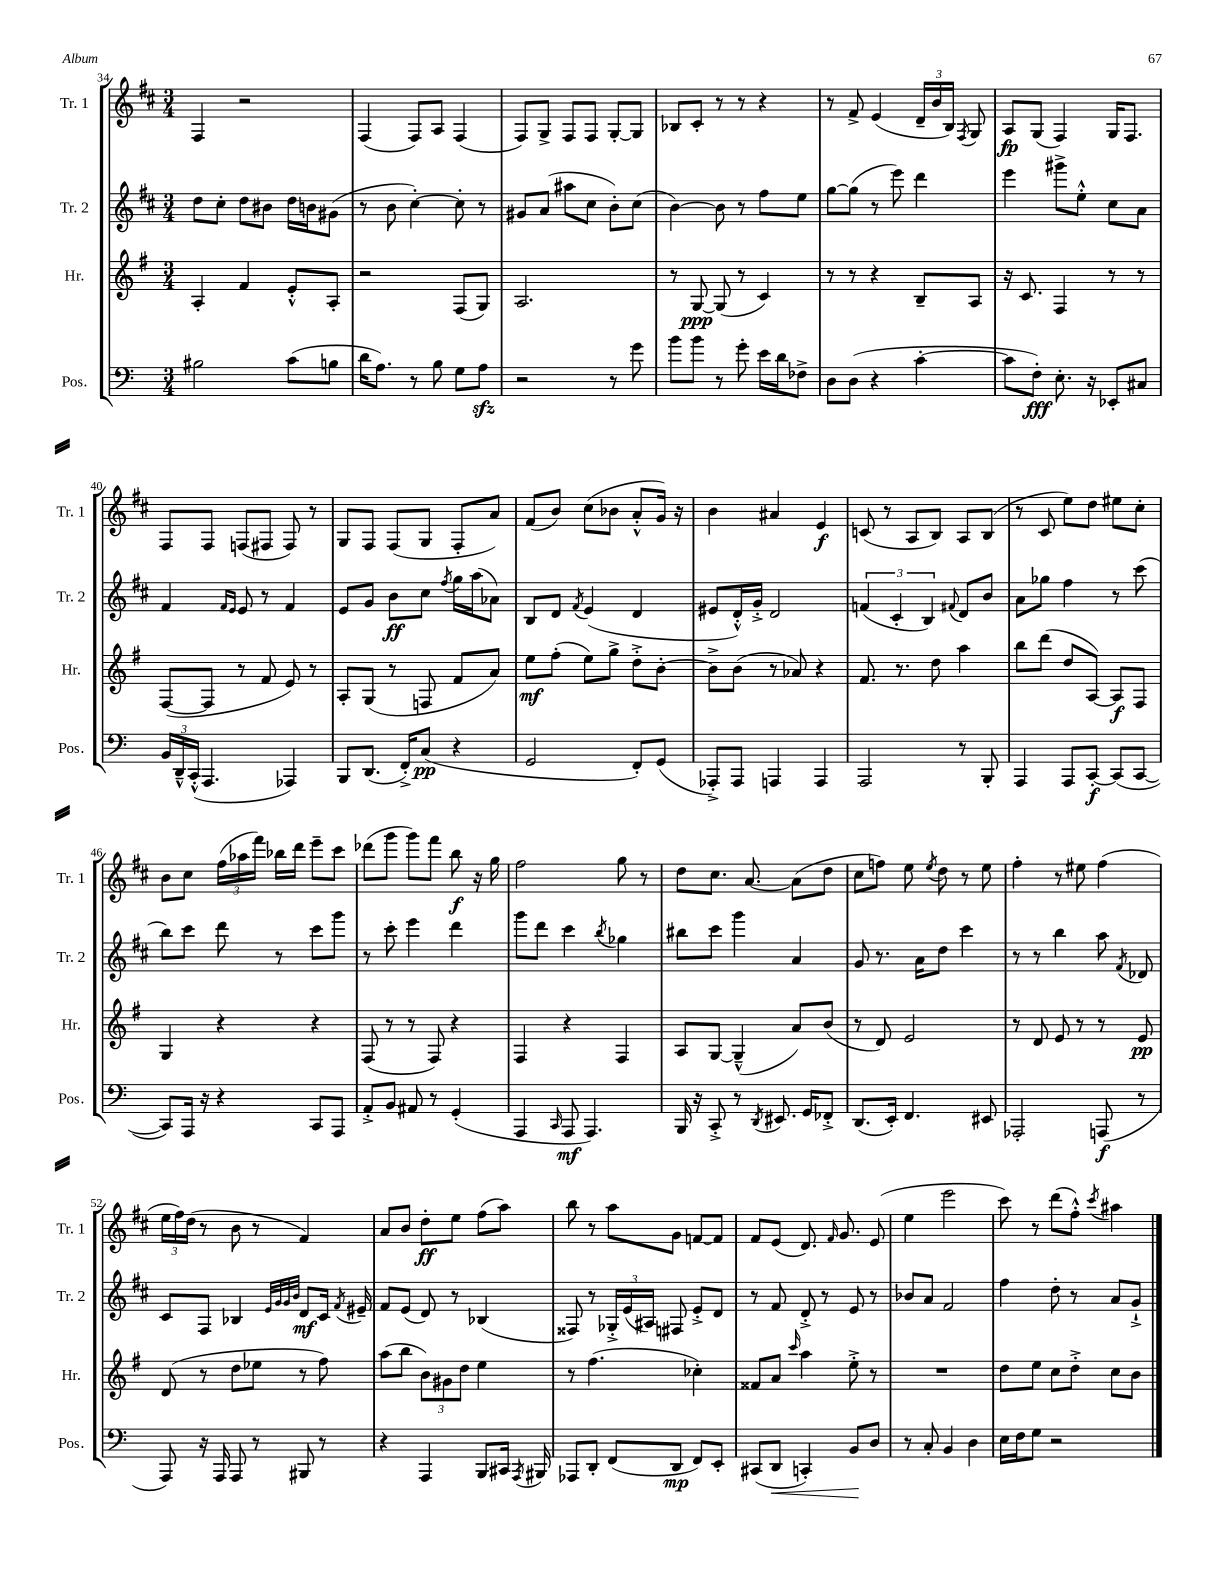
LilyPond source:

<<
\new StaffGroup <<
\new Staff = "s0" \with { instrumentName = "Tr. 1" shortInstrumentName = "Tr. 1" } {
    \clef treble \key d \major \numericTimeSignature \time 3/4
    \autoBeamOff fis4 r2 |
    fis4( fis8[) a8] fis4( |
    fis8[) g8]-> fis8[ fis8] g8[~-. g8] |
    bes8[ cis'8]-. r8 r8 r4 |
    r8 fis'8-> e'4( \tuplet 3/2 { d'16[-- b'16 b16]) } \acciaccatura { fis8 } g8 |
    a8[\fp g8]( fis4) g16[ fis8.] |
    fis8[ fis8] f8[( fis8] fis8) r8 |
    g8[ fis8] fis8[( g8] fis8[-. a'8]) |
    fis'8[( b'8]) cis''8[( bes'8] a'8[-.-^ g'16]) r16 |
    b'4 ais'4 e'4\f |
    c'8( r8 a8[ b8]) a8[ b8]( |
    r8 cis'8 e''8[) d''8] eis''8[ cis''8]-. |
    b'8[ cis''8] \tuplet 3/2 { fis''16[( aes''16 fis'''16]) } bes''16[ d'''16] e'''8[-- cis'''8] |
    des'''8[( g'''8] g'''8[) fis'''8] b''8\f r16 g''16 |
    fis''2 g''8 r8 |
    d''8[ cis''8.] a'8.~ a'8[( d''8] |
    cis''8[ f''8]) e''8 \acciaccatura { e''8 } d''8 r8 e''8 |
    fis''4-. r8 eis''8 fis''4( |
    \tuplet 3/2 { e''16[ fis''16) d''16]( } r8 b'8 r8 fis'4) |
    a'8[ b'8] d''8[-.\ff e''8] fis''8[( a''8]) |
    b''8 r8 a''8[ g'8] f'8[~ f'8] |
    fis'8[ e'8]( d'8.) \grace { fis'16 } g'8. e'8( |
    e''4 e'''2 |
    cis'''8) r8 d'''8[( fis''8]-.-^) \acciaccatura { cis'''8 } ais''4 \bar "|." |
}
\new Staff = "s1" \with { instrumentName = "Tr. 2" shortInstrumentName = "Tr. 2" } {
    \clef treble \key d \major \numericTimeSignature \time 3/4
    \autoBeamOff d''8[ cis''8]-. d''8[ bis'8] d''16[ b'16 gis'8]( |
    r8 b'8 cis''4~-.) cis''8-. r8 |
    gis'8[ a'8]( ais''8[ cis''8] b'8[-.) cis''8]( |
    b'4~) b'8 r8 fis''8[ e''8] |
    g''8[~ g''8]( r8 e'''8) d'''4 |
    e'''4 gis'''8[-> e''8]-.-^ cis''8[ a'8] |
    fis'4 \grace { fis'16[ e'16] } e'8 r8 fis'4 |
    e'8[ g'8] b'8[\ff cis''8] \acciaccatura { fis''8 } g''16[ a''16( aes'8]) |
    b8[ d'8] \acciaccatura { fis'8 } e'4( d'4 |
    eis'8[ d'16-.-^) g'16]-.-> d'2 |
    \tuplet 3/2 { f'4( cis'4-. b4) } \appoggiatura { fis'8 } d'8[ b'8] |
    a'8[ ges''8] fis''4 r8 cis'''8( |
    b''8[) cis'''8] d'''8 r8 cis'''8[ g'''8] |
    r8 cis'''8-. e'''4 d'''4 |
    g'''8[ d'''8] cis'''4 \acciaccatura { b''8 } ges''4 |
    bis''8[ cis'''8] g'''4 a'4 |
    g'8 r8. a'16[ d''8] cis'''4 |
    r8 r8 b''4 a''8 \acciaccatura { fis'8 } des'8 |
    cis'8[ fis8] bes4 \grace { e'32[ g'32 g'32 b'32] } d'8[\mf cis'16] \acciaccatura { fis'8 } eis'16-- |
    fis'8[ e'8]( d'8) r8 bes4( |
    fisis8) r8 \tuplet 3/2 { ges16[-.-> e'16( ais16]) } fis8 e'8[-.-> d'8] |
    r8 fis'8 d'8-.-> r8 e'8 r8 |
    bes'8[ a'8] fis'2 |
    fis''4 d''8-. r8 a'8[ g'8]-!-> \bar "|." |
}
\new Staff = "s2" \with { instrumentName = "Hr." shortInstrumentName = "Hr." } {
    \clef treble \key g \major \numericTimeSignature \time 3/4
    \autoBeamOff a4-. fis'4 e'8[-.-^ a8]-. |
    r2 fis8[( g8]) |
    a2. |
    r8 g8~\ppp g8( r8 c'4) |
    r8 r8 r4 b8[-- a8] |
    r16 c'8. fis4 r8 r8 |
    fis8[~( fis8] r8 fis'8 e'8) r8 |
    a8[-. g8]( r8 f8 fis'8[ a'8]) |
    e''8[\mf fis''8]-.( e''8[) g''8]-> d''8[-.-> b'8]~-. |
    b'8[-> b'8]( r8 aes'8) r4 |
    fis'8. r8. d''8 a''4 |
    b''8[ d'''8]( d''8[ a8]~) a8[\f fis8] |
    g4 r4 r4 |
    fis8( r8 r8 fis8) r4 |
    fis4 r4 fis4 |
    a8[ g8]~ g4---^( a'8[) b'8]( |
    r8 d'8) e'2 |
    r8 d'8 e'8 r8 r8 e'8\pp |
    d'8( r8 d''8[ ees''8] r8 fis''8) |
    a''8[( b''8] \tuplet 3/2 { b'8[) gis'8 d''8] } e''4 |
    r8 fis''4.( ces''4-.) |
    fisis'8[ a'8] \grace { c'''16 } a''4 e''8-.-> r8 |
    R2. |
    d''8[ e''8] c''8[ d''8]-.-> c''8[ b'8] \bar "|." |
}
\new Staff = "s3" \with { instrumentName = "Pos." shortInstrumentName = "Pos." } {
    \clef bass \key c \major \numericTimeSignature \time 3/4
    \autoBeamOff bis2 c'8[( b8] |
    d'16[ a8.]) r8 b8 g8[ a8]\sfz |
    r2 r8 g'8 |
    b'8[ b'8] r8 g'8-. e'16[ d'16 fes8]-> |
    d8[ d8]( r4 c'4~-. |
    c'8[ f8]-.\fff) e8.-. r16 ees,8[-. cis8] |
    \tuplet 3/2 { b,16[ d,16---^ c,16]-.-^( } a,,4. aes,,4) |
    b,,8[ d,8.]( f,16[-.->) c8]\pp( r4 |
    g,2 f,8[-.) g,8]( |
    aes,,8[-.->) aes,,8] a,,4 a,,4 |
    a,,2 r8 b,,8-. |
    a,,4 a,,8[ c,8]~-.\f c,8[( c,8]~ |
    c,8[) a,,16] r16 r4 c,8[ a,,8] |
    a,8[-.-> b,8] ais,8 r8 g,4-.( |
    a,,4 \grace { c,16 } a,,8\mf a,,4.) |
    b,,16 r16 c,8-.-> r8 \acciaccatura { d,8 } eis,8. g,16[ fes,8]-.-> |
    d,8.[( e,16]-.) f,4. eis,8 |
    aes,,2-. a,,8\f( r8 |
    a,,8) r16 a,,16 a,,8 r8 bis,,8 r8 |
    r4 a,,4 b,,8[ cis,16] \acciaccatura { a,,8 } bis,,16 |
    aes,,8[ d,8]-. f,8[( d,8]\mp f,8[) e,8]-. |
    cis,8[( d,8]\< c,4-.) b,8[\! d8] |
    r8 c8-. b,4 d4 |
    e16[ f16 g8] r2 \bar "|." |
}
>>
>>
\layout { \context { \Score currentBarNumber = #34 } }
